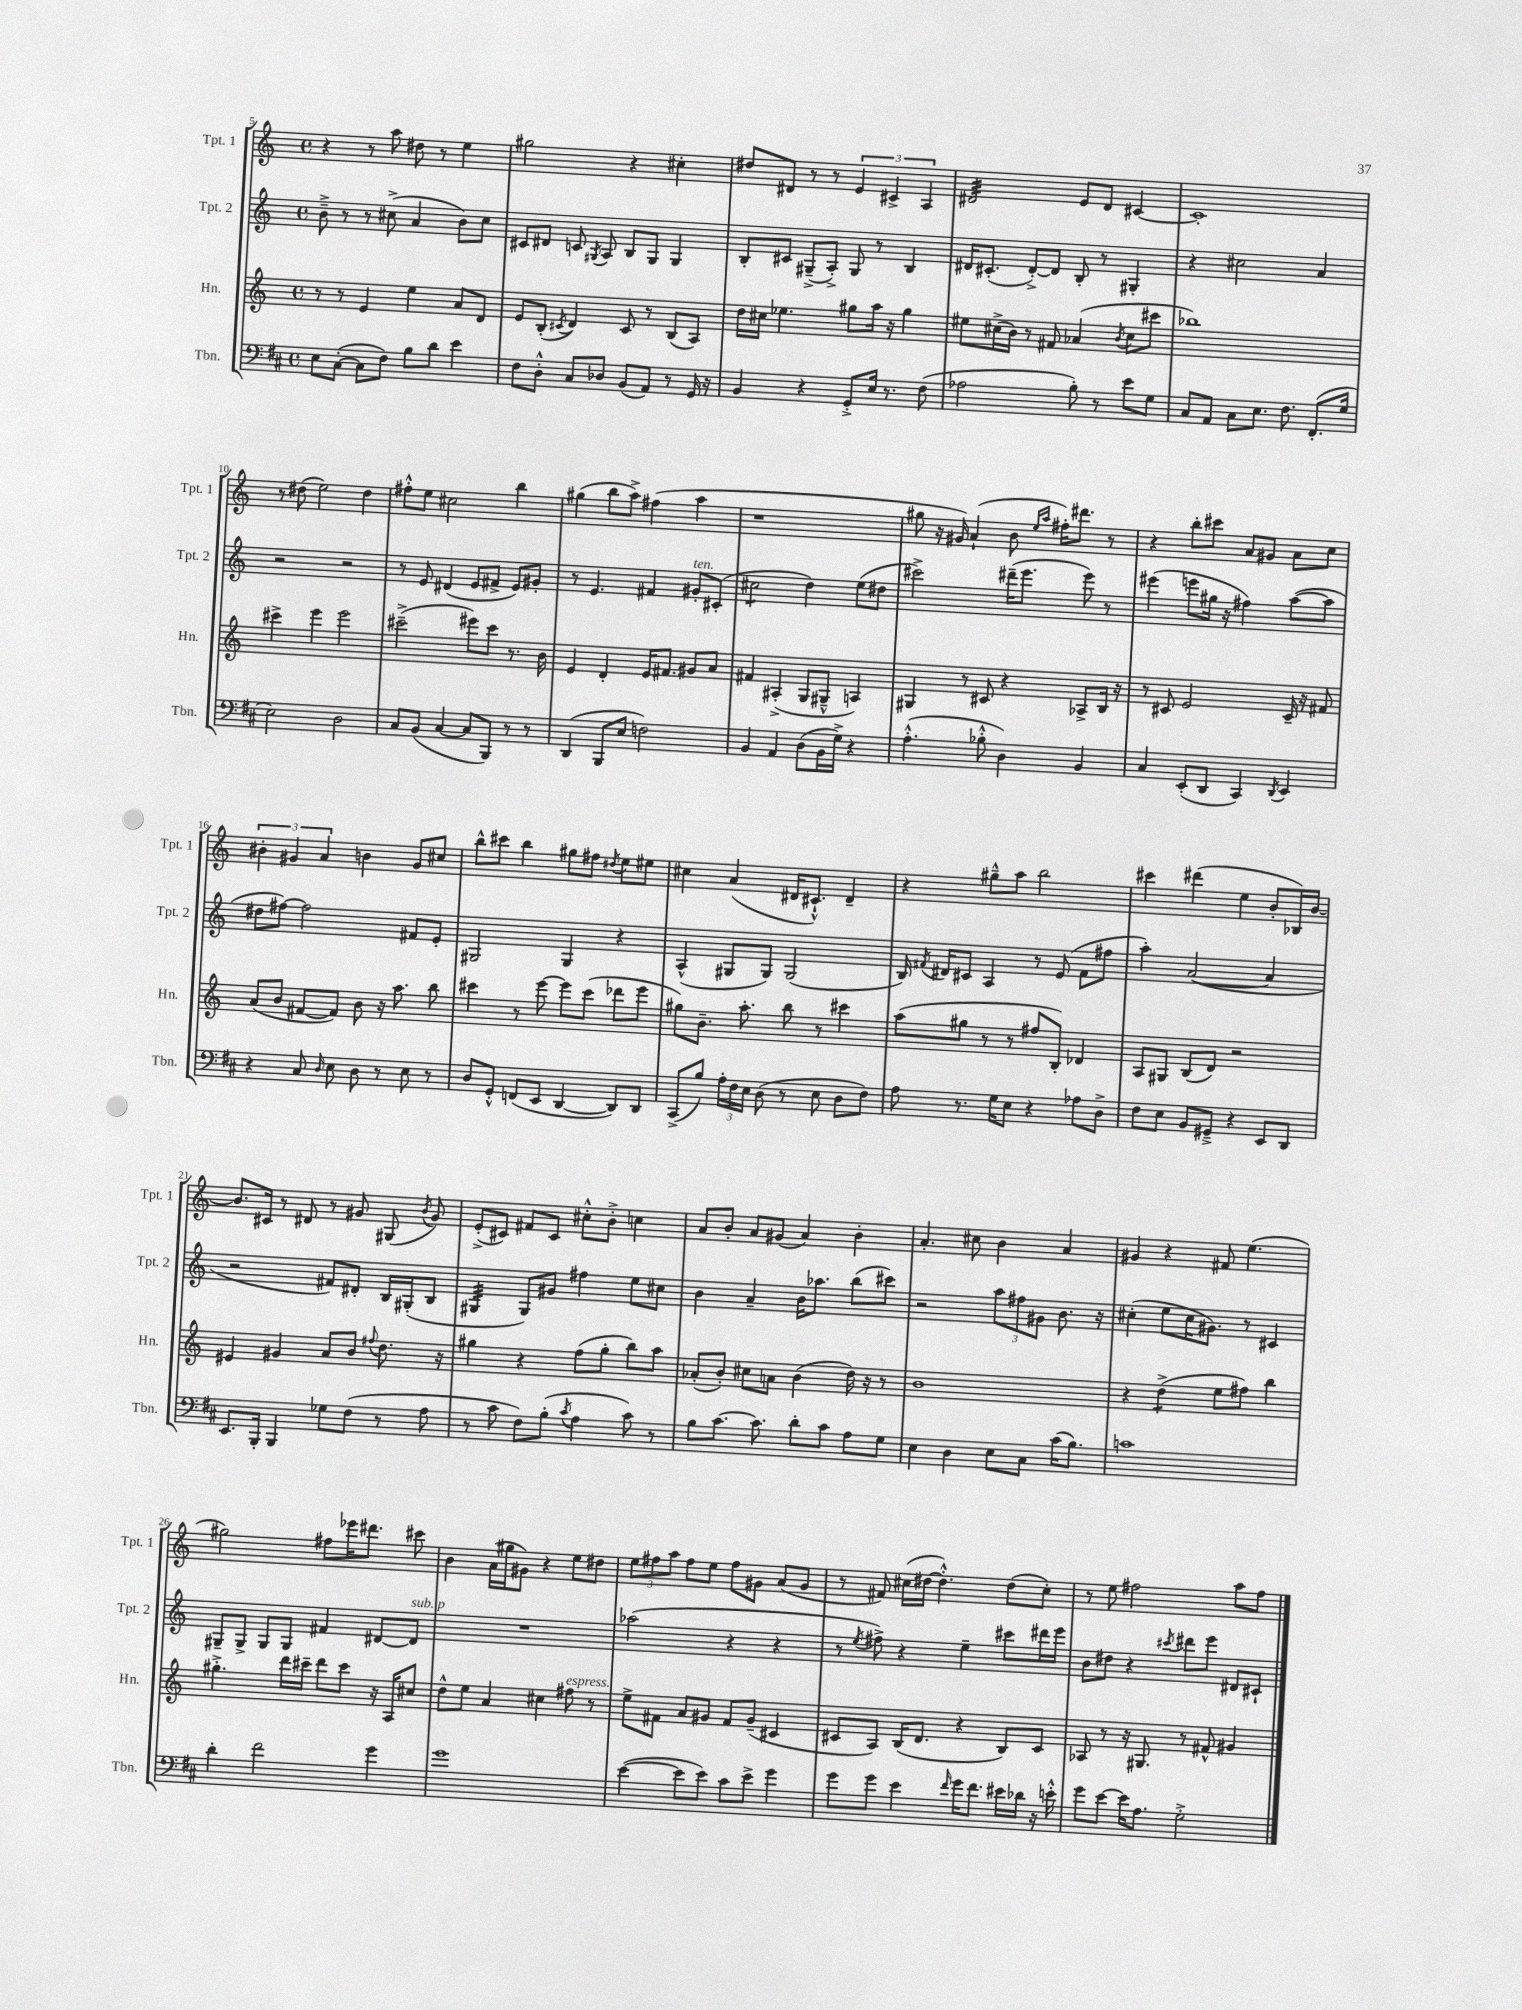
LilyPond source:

<<
\new StaffGroup <<
\new Staff = "s0" \with { instrumentName = "Tpt. 1" shortInstrumentName = "Tpt. 1" } {
    \clef treble \key c \major \defaultTimeSignature \time 4/4
    \autoBeamOff r4 r8 a''8 dis''8 r8 e''4 |
    gis''2 r4 cis''4-. |
    dis''8[ dis'8] r8 r8 \tuplet 3/2 { e'4 cis'4-> a4 } |
    dis'2:32 e'8[ dis'8] cis'4~ |
    cis'1-. |
    r8 dis''8( e''2) dis''4 |
    fis''8[-.-^ e''8] cis''2 b''4 |
    gis''4( b''8[ a''8]->) fis''4( a''4 |
    r1 |
    gis''8 r16 gis'16) a'4-!( b'8 \grace { e''16[ a''16] } fis''16[-.) dis'''8.] r8 |
    r4 b''8[-. cis'''8] a'8[ gis'8] a'8[ c''8] |
    \tuplet 3/2 { bis'4-. gis'4 a'4 } b'4 gis'8[ cis''8] |
    b''8[-^ cis'''8] b''4 gis''8[ fis''8] \acciaccatura { dis''8 } e''8[ eis''8] |
    cis''4 a'4( dis'16[ cis'8.]-!-^) dis'4-- |
    r4 gis''8[---^ a''8] b''2 |
    cis'''4 dis'''4( e''4 b'8[-. bes16) b'16]~ |
    b'8.[ cis'16] r8 dis'8 r8 gis'8 gis8( \acciaccatura { b'8 } gis'8) |
    e'8[-.->( cis'8]) fis'8[ cis'8] cis''8[-.-^ b'8]-.-> c''4 |
    a'8[ b'8]-. a'8[ gis'8]( a'4) b'4-. |
    a'4.-. cis''8 b'4 a'4 |
    gis'4 r4 fis'8 e''4.( |
    gis''2) fis''8[ ees'''16 dis'''8.] cis'''8 |
    b'4 a'16[( gis''16 gis'8]) r4 e''8[ dis''8] |
    \tuplet 3/2 { e''8[ fis''8 a''8] } fis''8[ e''8] fis''8[ gis'8] a'8[( gis'8] |
    r8 fis'8) cis''16[( dis''16]~ dis''4.-.-^) dis''8[( cis''8]-.) |
    r8 e''8 fis''2 a''8[ fis''8] \bar "|." |
}
\new Staff = "s1" \with { instrumentName = "Tpt. 2" shortInstrumentName = "Tpt. 2" } {
    \clef treble \key c \major \defaultTimeSignature \time 4/4
    \autoBeamOff b'8---> r8 r8 cis''8->( a'4 b'8[) cis''8] |
    cis'8[ dis'8] c'8 \acciaccatura { gis8 } a8 b8[ gis8] gis4 |
    b8[-. cis'8] gis8[--->( a8]-.->) gis8 r8 b4 |
    dis'16[ cis'8.]-.( dis'8[~-.->) dis'8] b8-. r8 gis4-. |
    r4 cis''2 a'4 |
    r2 r2 |
    r8 e'8 dis'4( e'8[ fis'8]-> e'8[) gis'8]-. |
    r8 e'4. fis'4 gis'8[-.^\markup { \italic "ten." } cis'8]-.( |
    cis''2:8 d''4) e''8[( dis''8] |
    cis'''2->) dis'''16[--( e'''8.] e'''8) r8 |
    eis'''4( e'''8[ gis''16] r16 fis''4) a''8[~( a''8] |
    dis''8[ fis''8]~) fis''2 fis'8[ e'8]-. |
    gis2 gis4 r4 |
    a4-^( gis8[ gis8]) gis2( |
    b16) \acciaccatura { fis'8 } dis'16[ cis'8] a4 r8 e'8( fis'8[ fis''8] |
    a''4-.) a'2~( a'4 |
    r2 fis'8[) dis'8]-. b16[ gis16-.( b8] |
    gis4:32 gis8[) gis'8] fis''4 e''8[ cis''8] |
    b'4 a'4-- b'16[ aes''8.] b''8[( cis'''8]) |
    r2 \tuplet 3/2 { a''8[ fis''8 gis'8] } b'8. r16 |
    cis''4-.( e''8[ cis''16 gis'8.]) r8 cis'4 |
    gis8[-- gis8]-> gis8[ gis8] fis'4 dis'8[~ dis'8]^\markup { \italic "sub. p" } |
    R1 |
    aes''2( r4 r4 |
    r8 \acciaccatura { e''8 } fis''8->) r4 e''4-- cis'''8[ dis'''16 e'''16] |
    b'8[ dis''8] r4 \acciaccatura { cis'''8 } dis'''8[ e'''8] dis'8[ cis'8]-! \bar "|." |
}
\new Staff = "s2" \with { instrumentName = "Hn." shortInstrumentName = "Hn." } {
    \clef treble \key c \major \defaultTimeSignature \time 4/4
    \autoBeamOff r8 r8 e'4 e''4 a'8[ d'8] |
    e'8[ b8]-.( \acciaccatura { cis'8 } d'4) cis'8 r8 b8[( a8]) |
    d''16[ cis''16] ees''4. gis''8[ a''16] r16 gis''4 |
    eis''8[ cis''16->( b'16]) r8 fis'8 aes'4( \acciaccatura { b'8 } cis''8[ cis'''8] |
    bes''1) |
    cis'''4-> e'''4 e'''2 |
    cis'''2--->( eis'''8[) cis'''8] r8. b'16 |
    e'4 d'4-. e'16[ fis'8.] gis'8[ a'8] |
    fis'4 ais4-.->( g8[ gis8]---^ a4) |
    gis4 r8 cis'8 r4 aes8[-> b16] r16 |
    r8 cis'8 e'2 cis'16-- r16 fis'8 |
    a'8[( b'8] fis'8[~ fis'8]) b'8 r16 a''8. b''8 |
    cis'''4 r8 e'''8~ e'''8[ cis'''8]( des'''8[ e'''8] |
    gis''8[) b'8.]-- a''8.-. b''8 r8 cis'''4 |
    a''8[( gis''8] r8 r8 fis''8[ b8]-.) des'4 |
    a8[ gis8] b8[( d'8]) r2 |
    eis'4 gis'4 a'8[ b'8] \appoggiatura { fis''8 } d''8. r16 |
    gis''4 r4 f''8[( gis''8]-. b''8[) a''8] |
    aes'8[-.( b'8]-.) cis''8[ a'8] b'4( d''16) r16 r8 |
    b'1 |
    r4 d''4:8->( e''8[ fis''8]) b''4 |
    gis''4.-.-> d'''16[ cis'''16]-- d'''8[ cis'''8] r16 a16[ cis''8] |
    d''8[-^ e''8] a'4 cis''4 fis''8^\markup { \italic "espress." } r8 |
    e''8[-> fis'8] a'8[ gis'8] fis'8[ gis'8]--( cis'4 |
    cis'8[ a8]) b16[( d'8.] r4 b8[) cis'8] |
    aes8 r8 r16 gis8. r8 fis'8-^ gis'4 \bar "|." |
}
\new Staff = "s3" \with { instrumentName = "Tbn." shortInstrumentName = "Tbn." } {
    \clef bass \key d \major \defaultTimeSignature \time 4/4
    \autoBeamOff e8[ cis8]~-.( cis8[ fis8]) b8[ d'8] e'4 |
    fis8[ d8]-.-^ cis8[ des8] b,8[( a,8]) r8 g,16 r16 |
    b,4 r4 g,8[-.-> e16] r8. fis8( |
    aes2 b8-.) r8 e'8[ g8] |
    cis8[ a,8] cis8[ e8.] fis8. fis,8.[-.( g16] |
    e2) d2 |
    cis8[ b,8]( cis4~ cis8[ b,,8]) r8 r8 |
    d,4( b,,8[ e8] f2) |
    b,4 a,4 d8[( b,16 g16]->) r4 |
    a4.-.-^( bes8-.-^ d4) b,4 |
    cis4 e,8[-.( d,8] cis,4) \acciaccatura { d,8 } e,4 |
    r4 cis8 \grace { d16 } e8 d8 r8 e8 r8 |
    d8[ g,8]-.-^ f,8[( e,8] d,4~ d,8[) d,8] |
    cis,8[->( b8]) \tuplet 3/2 { a16[-. fis16 e16] } d8( r8 e8 d8[ fis8]) |
    a8 r8. g16[ e8] r4 aes8[ d8]-> |
    fis8[ e8] b,8[ gis,8]---> r4 e,8[ d,8] |
    e,8.[ b,,16]-. b,,4 ges8[ fis8]( r8 a8 |
    r8 cis'8 fis8[) b8]-.( \acciaccatura { cis'8 } a4 cis'8) r8 |
    b8[ cis'8.]~ cis'8. d'8[-. cis'8] a8[ g8] |
    e4 d4 e8[ cis8] cis'16[( b8.]) |
    c'1 |
    d'4-. fis'2 g'4 |
    g'1 |
    e'4~( e'8[ e'8]) cis'8[ e'8]-> g'4 |
    g'8[ g'8] e'4 \grace { fis'16 } g'16[ fis'8.] eis'16[ des'16] r16 e'16-.-^ |
    g'8[ e'8]~ e'16[ a8.] g2-.-> \bar "|." |
}
>>
>>
\layout { \context { \Score currentBarNumber = #5 } }
